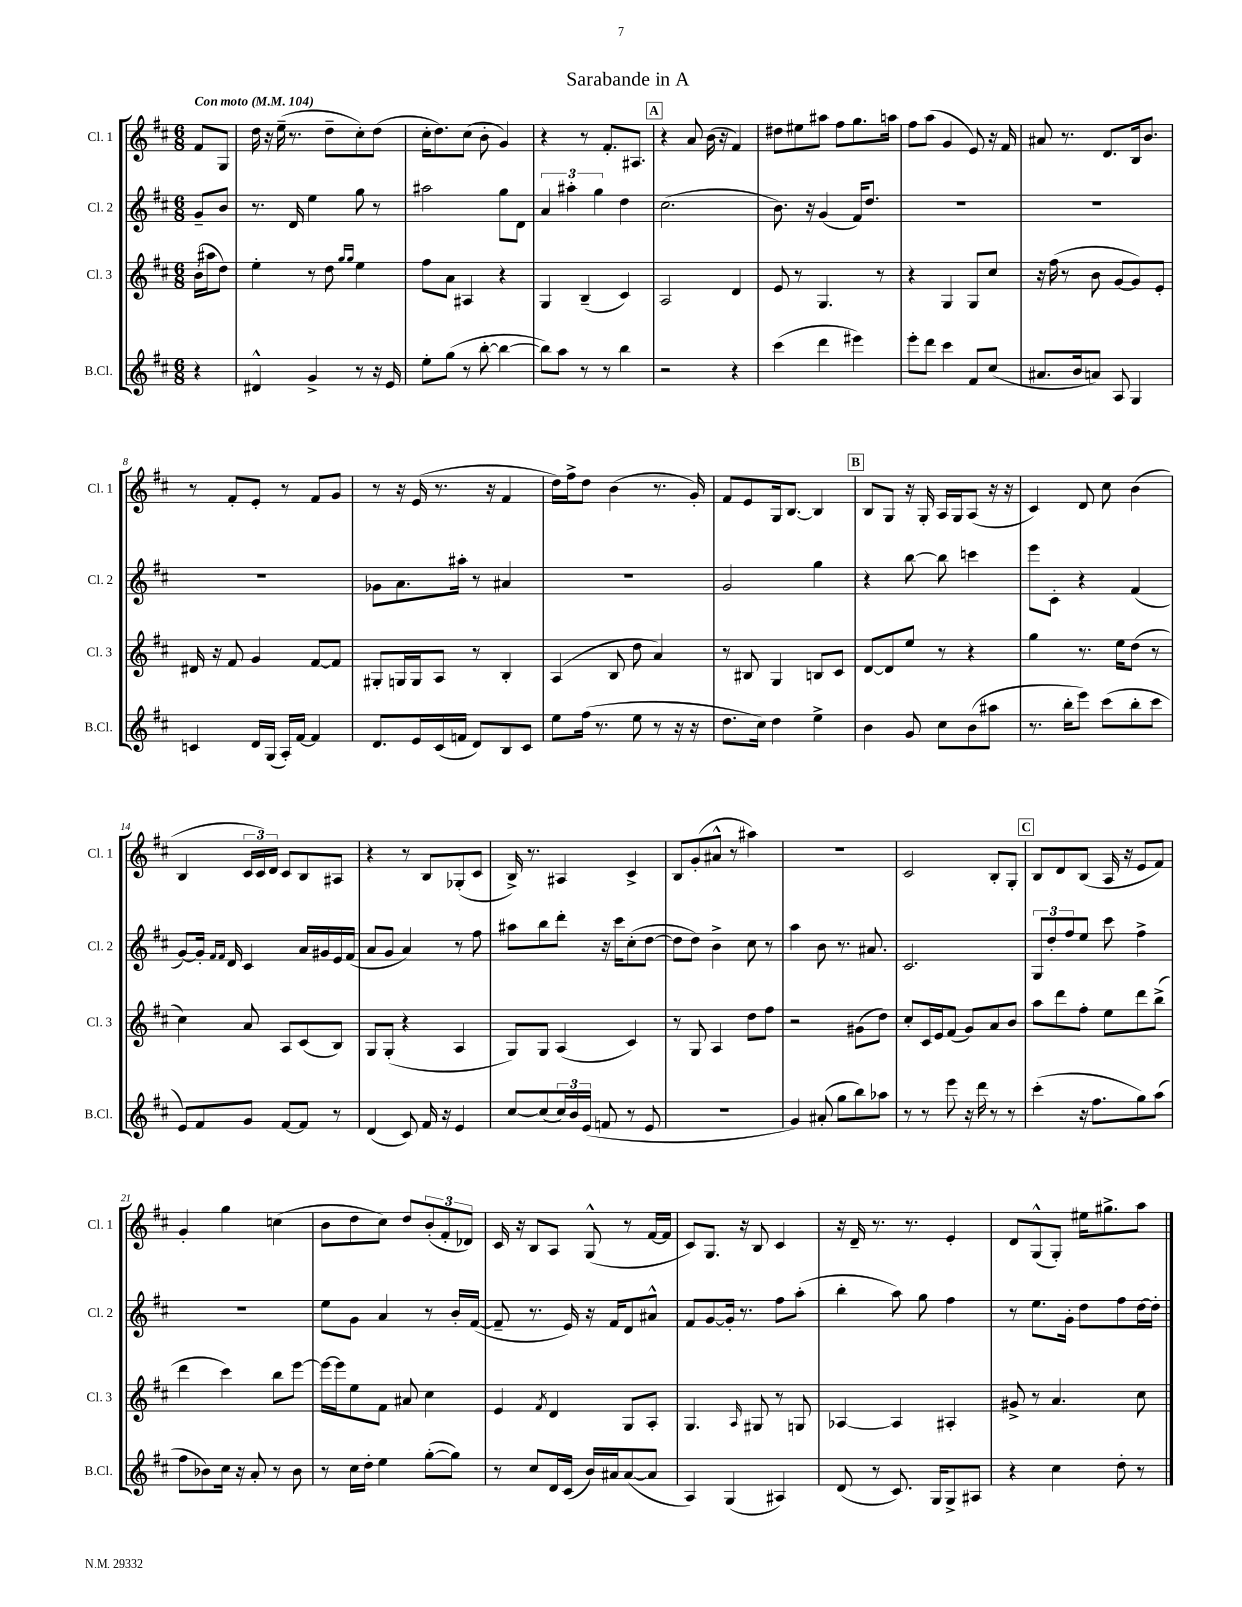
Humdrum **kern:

**kern	**kern	**kern	**kern
*part4	*part3	*part2	*part1
*staff4	*staff3	*staff2	*staff1
*I"B.Cl.	*I"Cl. 3	*I"Cl. 2	*I"Cl. 1
*I'B.Cl.	*I'Cl. 3	*I'Cl. 2	*I'Cl. 1
*clefG2	*clefG2	*clefG2	*clefG2
*k[f#c#]	*k[f#c#]	*k[f#c#]	*k[f#c#]
*M6/8	*M6/8	*M6/8	*M6/8
*MM104	*MM104	*MM104	*MM104
=	=	=	=
!	!	!	!LO:TX:a:B:t=Con moto
4r	(16b'\LL	8g~/L	8f#/L
.	16aa#X\J	.	.
.	8dd\J)	8b/J	8G/J
=1	=1	=1	=1
4d#X^^/	4ee'\	8.r	16dd\
.	.	.	16r
.	.	.	(16ee~\
.	.	16d/	8.r
4g^/	8r	4ee\	.
.	8dd\	.	8dd~\L
.	16qqgg/LL	.	.
.	16qqgg/JJ	.	.
8r	4ee\	8gg\	8cc#'\)
16r	.	8r	(8dd\J
16e/	.	.	.
=2	=2	=2	=2
8ee'\L	8ff#\L	2aa#X\	16cc#'\KL
.	.	.	8.dd\)
(8gg\J	8a\J	.	.
8r	4A#X/	.	(8cc#\J
[8bb'\	.	.	8b'\
4bb\_	4r	8gg\L	4g/)
.	.	8d\J	.
=3	=3	=3	=3
8bb\L])	4G/	6a/	4r
8aa\J	.	.	.
.	.	6aa#X'\	.
8r	(4B~/	.	8r
.	.	6gg\	.
8r	.	.	8.f#'/L
4bb\	4c#/)	4dd\	.
.	.	.	8.A#X/J
!!LO:REH:place=s1:t=A
=4	=4	=4	=4
2r	2A/	(2.cc#\	4r
.	.	.	8a/
.	.	.	(16b\
.	.	.	16r
4r	4d/	.	4f#/)
=5	=5	=5	=5
(4ccc#\	8e/	8.b\)	8dd#X\L
.	8r	.	8ee#X\
.	.	16r	.
4ddd\	4.G/	(4g/	8aa#X\J
.	.	.	8ff#\L
4eee#X\)	.	16f#/KL)	8.gg\
.	.	8.dd/J	.
.	8r	.	.
.	.	.	16aan\Jk
=6	=6	=6	=6
8eee'\L	4r	2.r	8ff#\L
8ddd\J	.	.	(8aa\J
4ccc#\	4G/	.	4g/
8f#/L	8G/L	.	8e/)
(8cc#/J	8cc#/J	.	16r
.	.	.	16f#/
=7	=7	=7	=7
8.a#X/L	16r	2.r	8a#X/
.	(16ff#\	.	.
.	8r	.	8.r
16b/k	.	.	.
8an/J)	8b\	.	.
.	.	.	8.d/L
8A/	[8g/L	.	.
4G/	8g/])	.	16B/k
.	.	.	8.b/J
.	8e'/J	.	.
!!LO:LB:g=z
=8	=8	=8	=8
4cn/	16d#X/	2.r	8r
.	16r	.	.
.	8f#/	.	8f#'/L
16d/LL	4g/	.	8e'/J
(16G/JJ	.	.	.
16A'/LL)	.	.	8r
[16f#/JJ	.	.	.
4f#/]	[8f#/L	.	8f#/L
.	8f#/J]	.	8g/J
=9	=9	=9	=9
8.d/L	8G#X'/L	8g-X\L	8r
.	16Gn/L	8.a\	16r
16e/L	16G/J	.	(16e/
(16c#/	8A/J	.	8.r
16fn/JJ	.	16aa#X'\Jk	.
8d/L)	8r	8r	.
.	.	.	16r
8B/	4B'/	4a#X/	4f#/
8c#/J	.	.	.
=10	=10	=10	=10
8ee\L	(4A/	2.r	16dd\LL)
.	.	.	16ff#^\J
(16ff#\Jk	.	.	8dd\J
8.r	.	.	.
.	8B/	.	(4b\
8ee\	8dd\	.	.
8r	4a/)	.	8.r
16r	.	.	.
16r	.	.	16g'/)
=11	=11	=11	=11
8.dd\L	8r	2g/	8f#/L
.	8B#X/	.	8e/
16cc#\Jk)	.	.	.
4dd\	4G/	.	16G/k
.	.	.	[8.B/J
4ee^\	8Bn/L	4gg\	4B/]
.	8c#/J	.	.
!!LO:REH:place=s1:t=B
=12	=12	=12	=12
4b\	[8d/L	4r	8B/L
.	8d/]	.	8G/J
8g/	8ee/J	[8bb\	16r
.	.	.	16G'/
8cc#\L	8r	8bb\]	16A/LL
.	.	.	16G/J
(8b\	4r	4cccn\	(8A/J
8aa#X\J	.	.	16r
.	.	.	16r
=13	=13	=13	=13
8.r	4gg\	8eee\L	4c#/)
.	.	8c#'\J	.
16bb'\KL	.	.	.
8eee\J)	8.r	4r	8d/
(8ccc#\L	.	.	8cc#\
.	16ee\KL	.	.
8bb'\	(8dd\J	(4f#/	(4b\
8ccc#\J	8r	.	.
!!LO:LB:g=z
=14	=14	=14	=14
8e/L)	4cc#\)	[8g/L)	4B/
8f#/	.	16g'/Jk]	.
.	.	16qqf#/LL	.
.	.	16qqf#/JJ	.
.	.	16d/	.
8g/J	8a/	4c#/	24c#/LL
.	.	.	24c#/)
.	.	.	24d/JJ
[8f#/L	8A/L	.	8c#/L
8f#/J]	(8c#/	16a/LL	8B/
.	.	16g#X/	.
8r	8B/J)	16e/	8A#X/J
.	.	(16f#/JJ	.
=15	=15	=15	=15
(4d/	8G/L	8a/L	4r
.	(8G'/J	8g/J	.
8c#/)	4r	4a/)	8r
16f#/	.	.	8B/L
16r	.	.	.
4e/	4A/	8r	(8G-X'/
.	.	8ff#\	8c#/J
=16	=16	=16	=16
[8cc#/L	8G/L)	8aa#X\L	16B^/)
.	.	.	8.r
(8cc#/]	8G/J	8bb\	.
24cc#/L)	(4A/	8ddd'\J	4A#X/
24b/	.	.	.
(24e/JJ	.	.	.
8fn/	.	16r	.
.	.	16ccc#\KL	.
8r	4c#/)	(8cc#'\	4c#^/
8e/	.	[8dd\J	.
=17	=17	=17	=17
2.r	8r	8dd\L]	8B/L
.	8G/	8dd\J)	(8g'/
.	4A/	4b^\	8a#X^^/J
.	.	.	8r
.	8dd\L	8cc#\	4aa#X\)
.	8ff#\J	8r	.
=18	=18	=18	=18
4g/)	2r	4aa\	2.r
(8a#X'/	.	8b\	.
8gg\L	.	8.r	.
8bb\)	(8g#X\L	.	.
.	.	8.a#X/	.
8aa-X\J	8dd\J)	.	.
=19	=19	=19	=19
8r	8cc#'/L	2.c#/	2c#/
8r	16c#/L	.	.
.	16e/J	.	.
8eee\	(8f#/J	.	.
16r	8g/L)	.	.
16ddd\	.	.	.
8r	8a/	.	8B'/L
8r	8b/J	.	8G'/J
!!LO:REH:place=s1:t=C
=20	=20	=20	=20
(4ccc#'\	8aa\L	12G/L	8B/L
.	.	12dd'/	.
.	8ddd\	.	8d/
.	.	12ff#/	.
16r	8ff#'\J	8ee/J	(8B/J
8.ff#\L	.	.	.
.	8ee\L	8ccc#\	16A/
.	.	.	16r
8gg\)	8ddd\	4ff#^\	8e/L
(8aa\J	(8bb^\J	.	8f#/J)
!!LO:LB:g=z
=21	=21	=21	=21
8ff#\L	4ddd\	2.r	4g'/
8b-X\)	.	.	.
16cc#\Jk	4ccc#\)	.	4gg\
16r	.	.	.
8a'/	.	.	.
8r	8bb\L	.	(4ccn\
8b-\	[8eee\J	.	.
=22	=22	=22	=22
8r	16eee\LL_	8ee\L	8b\L
.	16eee\J]	.	.
16cc#\LL	8ee\	8g\J	8dd\
16dd'\JJ	.	.	.
4ee\	8f#\J	4a/	8cc#\J)
.	8a#X/	.	8dd/L
([8gg'\L	4cc#\	8r	(12b'/
.	.	.	12f#'/
8gg\J])	.	16b'/LL	.
.	.	.	12d-X/J)
.	.	([16f#/JJ	.
=23	=23	=23	=23
8r	4e/	8f#~/]	16c#/
.	.	.	16r
8cc#/L	.	8.r	8B/L
.	8qf#/	.	.
16d/L	4d/	.	8A/J
(16c#/JJ	.	16e/)	.
16b/LL)	.	16r	(8G^^/
16a#X/J	.	16f#/KL	.
([8a#/	8G/L	8d/	8r
8a#/J]	8A'/J	8a#X^^/J	[16f#/LL
.	.	.	16f#/JJ]
=24	=24	=24	=24
4A/)	4.G/	8f#/L	8c#/L)
.	.	[8g/	8.G/J
(4G/	.	16g'/Jk]	.
.	.	8.r	16r
.	16qqA/	.	.
.	8G#X/	.	8B/
4A#X/)	8r	8ff#\L	4c#/
.	8Gn/	(8aa'\J	.
=25	=25	=25	=25
(8d/	[4A-X/	4bb'\	16r
.	.	.	16d~/
8r	.	.	8.r
8.c#/)	4A-/]	8aa\)	.
.	.	.	8.r
.	.	8gg\	.
16G/KL	.	.	.
8G^/	4A#X'/	4ff#\	4e'/
8A#X/J	.	.	.
=26	=26	=26	=26
4r	8g#X^/	8r	8d/L
.	8r	8.ee\L	(8G^^/
4cc#\	4.a/	.	8G'/J)
.	.	16g'\Jk	.
.	.	8dd\L	16ee#X\KL
.	.	.	8.gg#X^\
8dd'\	.	8ff#\	.
8r	8cc#\	[16dd\L	8aa\J
.	.	16dd'\JJ]	.
==	==	==	==
*-	*-	*-	*-
